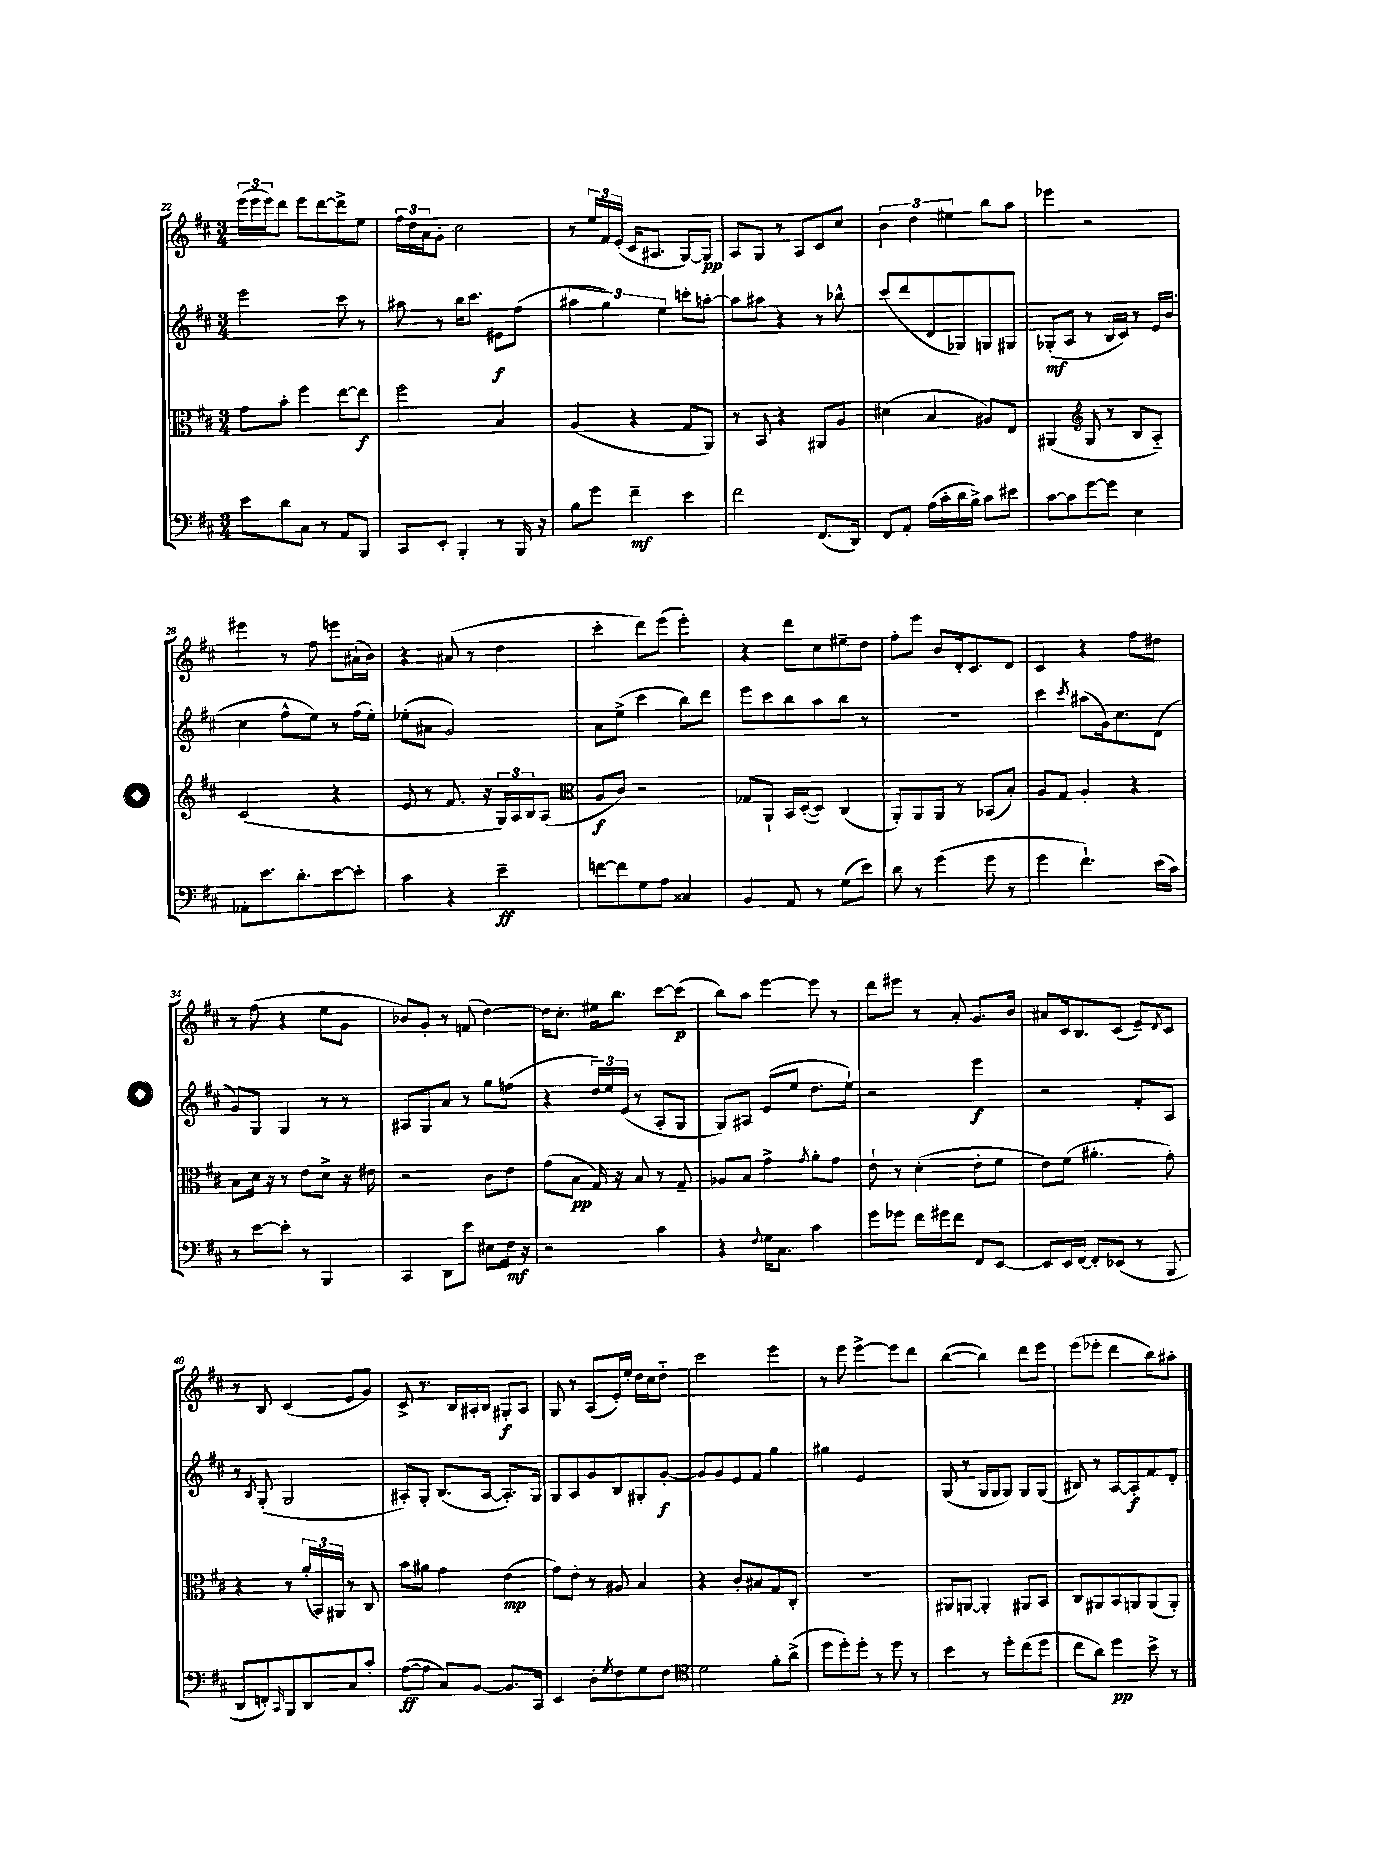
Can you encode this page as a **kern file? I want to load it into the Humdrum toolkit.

**kern	**dynam	**kern	**dynam	**kern	**dynam	**kern	**dynam
*part4	*part4	*part3	*part3	*part2	*part2	*part1	*part1
*staff4	*staff4	*staff3	*staff3	*staff2	*staff2	*staff1	*staff1
*clefF4	*	*clefC3	*	*clefG2	*	*clefG2	*
*k[f#c#]	*	*k[f#c#]	*	*k[f#c#]	*	*k[f#c#]	*
*M3/4	*	*M3/4	*	*M3/4	*	*M3/4	*
=22	=22	=22	=22	=22	=22	=22	=22
8e\L	.	8g\L	.	2eee\	.	(24eee\LL	.
.	.	.	.	.	.	24eee\	.
.	.	.	.	.	.	24eee\J)	.
8d\	.	8b'\J	.	.	.	8ddd\J	.
8C#\J	.	4ff#\	.	.	.	8eee\L	.
8r	.	.	.	.	.	[8ddd\	.
8AA/L	.	[8ee\L	.	8ccc#\	.	8ddd^\]	.
8BBB/J	.	8ee\J]	f	8r	.	8ee\J	.
=23	=23	=23	=23	=23	=23	=23	=23
8CC#/L	.	2ff#\	.	8aa#X\	.	24ff#\LL	.
.	.	.	.	.	.	24dd\	.
.	.	.	.	.	.	24a\J	.
8EE'/J	.	.	.	8r	.	8g'\J	.
4BBB'/	.	.	.	16bb\KL	.	2cc#\	.
.	.	.	.	8.ccc#\J	.	.	.
8r	.	4B/	.	8e#X\L	f	.	.
16BBB/	.	.	.	(8ff#\J	.	.	.
16r	.	.	.	.	.	.	.
=24	=24	=24	=24	=24	=24	=24	=24
8B\L	.	(4A/	.	6aa#X\	.	8r	.
8g\J	.	.	.	.	.	24ee/LL	.
.	.	.	.	6gg\)	.	24f#/	.
.	.	.	.	.	.	(24e'/JJ	.
4f#~\	mf	4r	.	.	.	16c#/KL	.
.	.	.	.	.	.	8.A#X/J	.
.	.	.	.	6ee\	.	.	.
4e\	.	8G/L	.	8cccn'\L	.	[8G/L)	.
.	.	8AA/J)	.	[8aan'\J	.	8G/J]	pp
=25	=25	=25	=25	=25	=25	=25	=25
2f#\	.	8r	.	8aa\L]	.	8A/L	.
.	.	8BB/	.	8aa#X\J	.	8G/J	.
.	.	4r	.	4r	.	8r	.
.	.	.	.	.	.	8A/L	.
(8.FF#/L	.	8AA#X/L	.	8r	.	8c#/	.
.	.	8A/J	.	8bb-X^^\	.	8cc#/J	.
16DD/Jk)	.	.	.	.	.	.	.
=26	=26	=26	=26	=26	=26	=26	=26
8FF#/L	.	(4d#X\	.	(8ccc#/L	.	6b\	.
8AA'/J	.	.	.	8ddd/	.	.	.
.	.	.	.	.	.	6dd\	.
(16A\LL	.	4B/	.	8d/	.	.	.
16c#'\	.	.	.	.	.	.	.
.	.	.	.	.	.	6ee#X\	.
16d\	.	.	.	8G-X/)	.	.	.
16B^\JJ)	.	.	.	.	.	.	.
8c#\L	.	8A#X/L)	.	8Gn/	.	8bb\L	.
8e#X\J	.	8E/J	.	8G#X/J	.	8aa\J	.
=27	=27	=27	=27	=27	=27	=27	=27
[8c#\L	.	(4AA#X/	.	(8G-X'/L	mf	4eee-X\	.
8c#\]	.	.	.	8A/J	.	.	.
*	*	*clefG2	*	*	*	*	*
[8g\	.	8G/	.	8r	.	2r	.
8g\J]	.	8r	.	16B/LL	.	.	.
.	.	.	.	16c#/JJ)	.	.	.
4E\	.	8B/L	.	8r	.	.	.
.	.	8A/J)	.	16e/LL	.	.	.
.	.	.	.	(16b/JJ	.	.	.
!!LO:LB:g=z
=28	=28	=28	=28	=28	=28	=28	=28
8AA-X'\L	.	(2c#/	.	4cc#\	.	4eee#X\	.
8.e\	.	.	.	.	.	.	.
.	.	.	.	8ff#^^\L	.	8r	.
8.d'\	.	.	.	.	.	.	.
.	.	.	.	8ee\J)	.	8ff#\	.
[8e\	.	4r	.	8r	.	8eeen\L	.
8e'\J]	.	.	.	(16ff#\LL	.	(16a#X`\L	.
.	.	.	.	16ee'\JJ)	.	16b\JJ)	.
=29	=29	=29	=29	=29	=29	=29	=29
4c#\	.	8e/	.	(8ee-X'\L	.	4r	.
.	.	8r	.	8a#X\J	.	.	.
4r	.	8.f#/	.	2g/)	.	(8a#X/	.
.	.	.	.	.	.	8r	.
.	.	16r	.	.	.	.	.
4e~\	ff	24G/LL)	.	.	.	4dd\	.
.	.	24A/	.	.	.	.	.
.	.	24B/J	.	.	.	.	.
.	.	(8A/J	.	.	.	.	.
=30	=30	=30	=30	=30	=30	=30	=30
*	*	*clefC3	*	*	*	*	*
[8fn\L	.	8A/L	f	8a\L	.	4ccc#'\	.
8f\]	.	8c#/J)	.	(8ee^\J	.	.	.
8G\	.	2r	.	4ccc#\	.	8ddd\L)	.
8A\J	.	.	.	.	.	(8eee\J	.
4C##X/	.	.	.	8bb\L)	.	4eee'\)	.
.	.	.	.	8ddd\J	.	.	.
=31	=31	=31	=31	=31	=31	=31	=31
4BB/	.	8G-X/L	.	8eee\L	.	4r	.
.	.	8AA`/J	.	8ccc#\	.	.	.
8AA/	.	16BB/LL	.	8bb\	.	8ddd\L	.
.	.	([16D'/J	.	.	.	.	.
8r	.	8D/J])	.	8aa\	.	8cc#\	.
(8G\L	.	(4C#/	.	8bb\J	.	8ee#X~\	.
8e\J)	.	.	.	8r	.	8dd\J	.
=32	=32	=32	=32	=32	=32	=32	=32
8d\	.	8AA'/L)	.	2.r	.	8ff#'\L	.
8r	.	8AA/	.	.	.	8eee\J	.
(4g\	.	8AA/J	.	.	.	8b/L	.
.	.	8r	.	.	.	16d'/k	.
.	.	.	.	.	.	8.c#/	.
8g\	.	(8BB-X/L	.	.	.	.	.
8r	.	8B'/J)	.	.	.	8d/J	.
=33	=33	=33	=33	=33	=33	=33	=33
4g\	.	8A/L	.	4ccc#\	.	4c#/	.
.	.	8G/J	.	.	.	.	.
.	.	.	.	8qccc#/	.	.	.
4.f#`\)	.	4A'/	.	(8aa#X\L	.	4r	.
.	.	.	.	16g\k)	.	.	.
.	.	.	.	8.cc#\	.	.	.
.	.	4r	.	.	.	8ff#\L	.
(16e\LL	.	.	.	(8d\J	.	8dd#X\J	.
16c#\JJ)	.	.	.	.	.	.	.
!!LO:LB:g=z
=34	=34	=34	=34	=34	=34	=34	=34
8r	.	8B\L	.	8g/L)	.	8r	.
[8e\L	.	16d\Jk	.	8G/J	.	(8ff#\	.
.	.	16r	.	.	.	.	.
8e'\J]	.	8r	.	4G/	.	4r	.
8r	.	8e\L	.	.	.	.	.
4BBB/	.	8d^\J	.	8r	.	8ee\L	.
.	.	16r	.	8r	.	8g\J	.
.	.	16e#X\	.	.	.	.	.
=35	=35	=35	=35	=35	=35	=35	=35
4CC#/	.	2r	.	8A#X/L	.	8b-X/L)	.
.	.	.	.	8G/	.	8g'/J	.
8DD\L	.	.	.	8a/J	.	8r	.
8e\J	.	.	.	8r	.	(8fn/	.
8E#X\L	.	8c#\L	.	8gg\L	.	[4dd\)	.
16F#\Jk	mf	8e\J	.	(8ffn\J	.	.	.
16r	.	.	.	.	.	.	.
=36	=36	=36	=36	=36	=36	=36	=36
2r	.	(8g\L	.	4r	.	16dd\KL]	.
.	.	.	.	.	.	8.cc#'\J	.
.	.	8B\J	pp	.	.	.	.
.	.	16G/)	.	24dd/LL)	.	16ee#X\KL	.
.	.	.	.	24ee/	.	.	.
.	.	16r	.	.	.	8.bb\J	.
.	.	.	.	(24e/JJ	.	.	.
.	.	8B/	.	8r	.	.	.
4c#\	.	8r	.	8A'/L	.	[8ccc#\L	.
.	.	8G~/	.	8G/J	.	(8ccc#\J]	p
=37	=37	=37	=37	=37	=37	=37	=37
4r	.	8A-X/L	.	8G/L)	.	8bb\L)	.
.	.	8B/J	.	8A#X/J	.	8aa\J	.
8qqF#/	.	.	.	.	.	.	.
16G\KL	.	4g^\	.	(8e/L	.	[4eee\	.
8.C#\J	.	.	.	.	.	.	.
.	.	.	.	8ee/J	.	.	.
.	.	8qg/	.	.	.	.	.
4c#\	.	8a'\L	.	8.dd\L	.	8eee\]	.
.	.	8g\J	.	.	.	8r	.
.	.	.	.	16ee`\Jk)	.	.	.
=38	=38	=38	=38	=38	=38	=38	=38
8g\L	.	8e`\	.	2r	.	8ddd\L	.
8g-X\J	.	8r	.	.	.	8eee#X\J	.
16f#\LL	.	(4d'\	.	.	.	8r	.
16g#X\J	.	.	.	.	.	.	.
8f#\J	.	.	.	.	.	8a'/	.
8FF#/L	.	8e'\L	.	4eee\	f	8.g/L	.
[8EE/J	.	8f#\J	.	.	.	.	.
.	.	.	.	.	.	16b/Jk	.
=39	=39	=39	=39	=39	=39	=39	=39
8EE/L]	.	8e\L)	.	2r	.	8a#X/L	.
16EE/L	.	(8f#\J	.	.	.	16c#/k	.
[16FF#/JJ	.	.	.	.	.	8.B/	.
8FF#'/L]	.	4.a#X'\	.	.	.	.	.
(8EE-X/J	.	.	.	.	.	(8c#/J	.
8r	.	.	.	8f#'/L	.	8e~/L)	.
.	.	.	.	.	.	8qd/	.
8BBB/	.	8g'\)	.	8A/J	.	8c#/J	.
!!LO:LB:g=z
=40	=40	=40	=40	=40	=40	=40	=40
8DD/L	.	4r	.	8r	.	8r	.
.	.	.	.	8qB/	.	.	.
8FFn'/)	.	.	.	(8G'/	.	8B/	.
16qqCC#/	.	.	.	.	.	.	.
8BBB/	.	8r	.	2G/	.	(4c#/	.
8DD/	.	(24a'/LL	.	.	.	.	.
.	.	24BB/)	.	.	.	.	.
.	.	24AA#X/JJ	.	.	.	.	.
8C#/	.	8r	.	.	.	8e/L	.
8c#'/J	.	8C#/	.	.	.	8g/J)	.
=41	=41	=41	=41	=41	=41	=41	=41
([8A\L	ff	8b\L	.	8A#X'/L)	.	8c#^/	.
8A\J]	.	8a#X\J	.	8G'/J	.	8.r	.
8C#/L)	.	4g\	.	(8.B/L	.	.	.
.	.	.	.	.	.	16B/LL	.
[8BB/J	.	.	.	.	.	16A#X'/	.
.	.	.	.	[16A#/Jk	.	16B/JJ	.
8.BB/L]	.	(4e\	mp	8.A#'/L])	.	8G#X'/L	f
.	.	.	.	.	.	8A#/J	.
16CC#/Jk	.	.	.	16G/Jk	.	.	.
=42	=42	=42	=42	=42	=42	=42	=42
4EE/	.	8g\L)	.	8G/L	.	8G/	.
.	.	8e'\J	.	8A/	.	8r	.
8D'\L	.	8r	.	8g/	.	(8A/L	.
8qG/	.	.	.	.	.	.	.
8F#\	.	8A#X/	.	8B/	.	16e'/L)	.
.	.	.	.	.	.	16ee'/JJ	.
8G\	.	4B/	.	8G#X'/	.	16dd\LL	.
.	.	.	.	.	.	16cc#\J	.
8F#\J	.	.	.	[8g'/J	f	8dd\J	.
=43	=43	=43	=43	=43	=43	=43	=43
*clefC4	*	*	*	*	*	*	*
2d\	.	4r	.	8g/L]	.	2ccc#\	.
.	.	.	.	8g/	.	.	.
.	.	8c#'/L	.	8e/	.	.	.
.	.	8B#X/	.	8f#/J	.	.	.
8f#'\L	.	8G/	.	4gg\	.	4eee\	.
(8a^\J	.	8C#'/J	.	.	.	.	.
=44	=44	=44	=44	=44	=44	=44	=44
8dd\L	.	2.r	.	4gg#X\	.	8r	.
8dd'\)	.	.	.	.	.	8eee\	.
8dd'\J	.	.	.	2e/	.	[4eee^\	.
8r	.	.	.	.	.	.	.
8dd\	.	.	.	.	.	8eee\L]	.
8r	.	.	.	.	.	8ddd\J	.
=45	=45	=45	=45	=45	=45	=45	=45
4b\	.	8AA#X/L	.	(8G/	.	([4bb\	.
.	.	[8AAn/J	.	8r	.	.	.
8r	.	4AA'/]	.	16G/LL	.	4bb\])	.
.	.	.	.	16G/J	.	.	.
8dd'\L	.	.	.	8G/J)	.	.	.
(8cc#\	.	8AA#X/L	.	8G/L	.	8ddd\L	.
8dd\J	.	8BB/J	.	(8G/J	.	8eee\J	.
=46	=46	=46	=46	=46	=46	=46	=46
8cc#\L	.	8C#/L	.	8B#X/)	.	(8eee\L	.
8a\J)	.	8AA#X/	.	8r	.	8eee-X'\J	.
4dd\	pp	8BB/	.	[8A/L	.	4ddd\	.
.	.	8AAn/	.	8A'/]	f	.	.
8b^\	.	(8AA/	.	8f#/	.	8bb\L)	.
8r	.	8AA'/J)	.	8d'/J	.	8aa#X'\J	.
==	==	==	==	==	==	==	==
*-	*-	*-	*-	*-	*-	*-	*-
